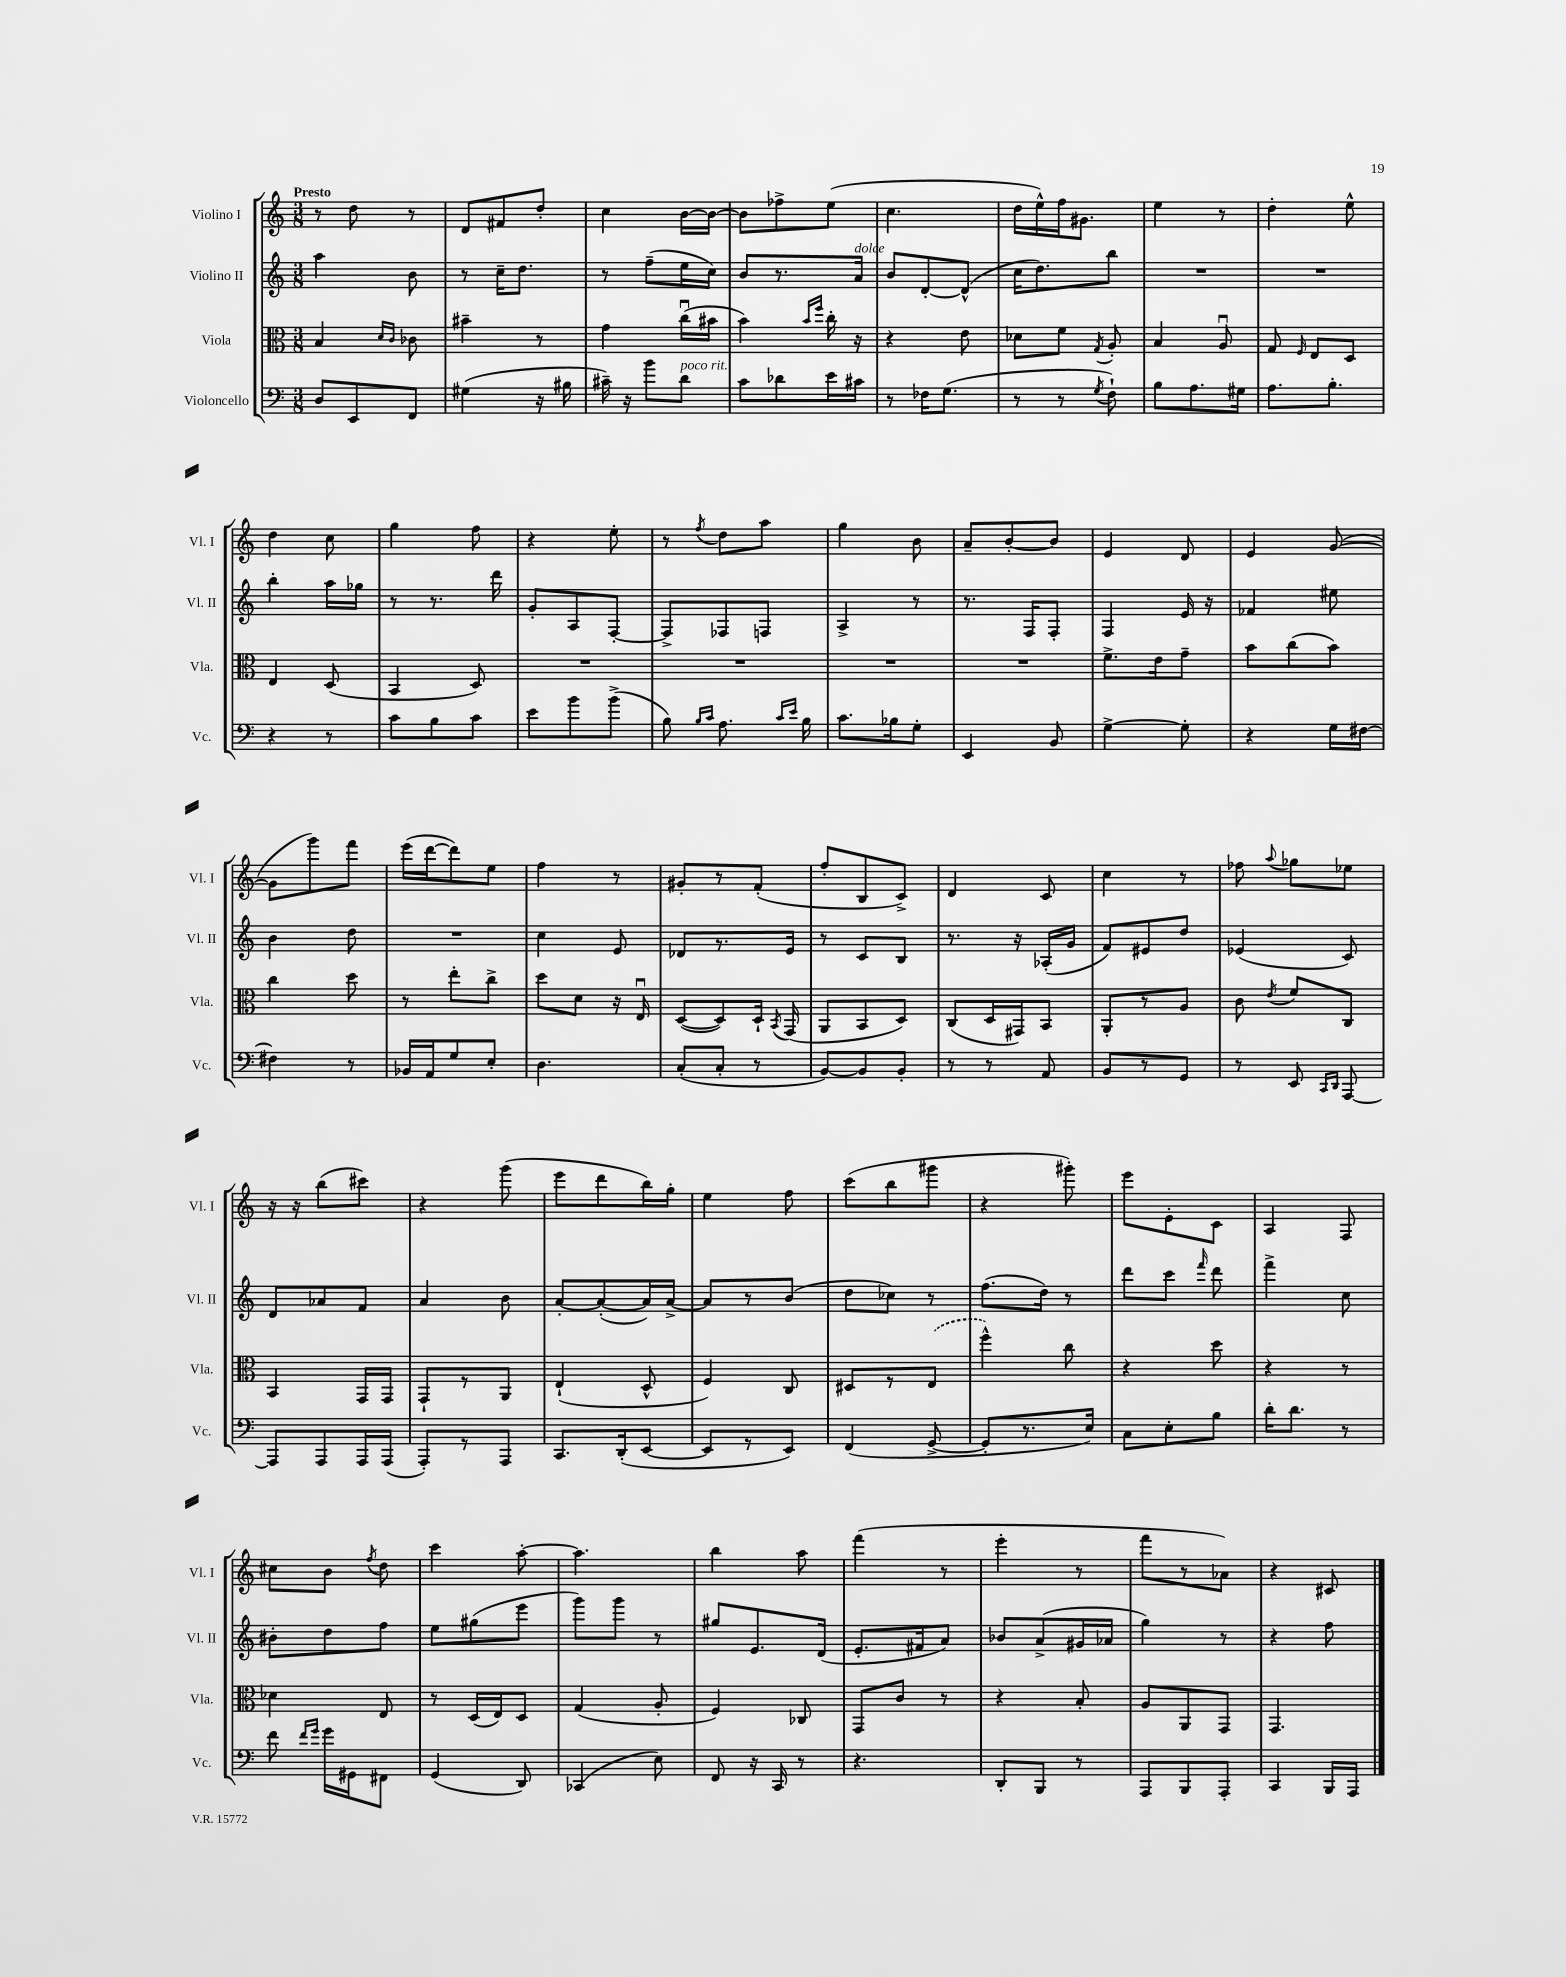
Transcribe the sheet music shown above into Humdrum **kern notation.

**kern	**kern	**kern	**kern
*staff4	*staff3	*staff2	*staff1
*clefF4	*clefC3	*clefG2	*clefG2
*k[]	*k[]	*k[]	*k[]
*M3/8	*M3/8	*M3/8	*M3/8
8D/L	4B/	4aa\	8r
8EE/	.	.	8dd\
.	16qqd/LL	.	.
.	16qqc/JJ	.	.
8FF/J	8c-\	8b\	8r
=	=	=	=
(4G#\	4b#~\	8r	8d/L
.	.	16cc~\LK	8f#/
.	.	8.dd\J	.
16r	8r	.	8dd'/J
16B#\	.	.	.
=	=	=	=
16c#~\)	4g\	8r	4cc\
16r	.	.	.
8b\L	.	(8ff~\L	.
8d\J	(16ccu\LL	16ee\L	[16b\LL
.	16b#\JJ	16cc\JJ)	16b\_JJ
=	=	=	=
8c\L	4b\)	8b/L	8b\]L
8d-\	.	8.r	8ff-^\
.	16qqb/LL	.	.
.	16qqff/JJ	.	.
16e\L	16cc'\	.	(8ee\J
16c#\JJ	16r	16a/Jk	.
=	=	=	=
8r	4r	8b/L	4.cc\
16F-\LK	.	[8d'/	.
(8.G\J	.	.	.
.	8e\	(8d^^/]J	.
=	=	=	=
8r	8d-\L	16cc\LK	16dd\LL
.	.	8.dd\)	16ee^^\)
8r	8f\J	.	16ff\J
.	.	.	8.g#\J
8qG/	8qG/	.	.
8F`\)	8A'/	8bb\J	.
=	=	=	=
8B\L	4B/	4.r	4ee\
8.A\	.	.	.
.	8Au/	.	8r
16G#\Jk	.	.	.
=	=	=	=
8.A\L	8G/	4.r	4dd'\
.	16qqF/	.	.
.	8E/L	.	.
8.B'\J	.	.	.
.	8D/J	.	8ee^^\
=	=	=	=
4r	4E/	4bb'\	4dd\
8r	(8D/	16aa\LL	8cc\
.	.	16gg-\JJ	.
=	=	=	=
8c\L	4BB/	8r	4gg\
8B\	.	8.r	.
8c\J	8D/)	.	8ff\
.	.	16ddd\	.
=	=	=	=
8e\L	4.r	8g'/L	4r
8b\	.	8A/	.
(8b^\J	.	[8F'/J	8ee'\
=	=	=	=
8B\)	4.r	8F^/]L	8r
16qqB/LL	.	.	.
16qqc/JJ	.	.	8qff/
8.A\	.	8F-/	8dd\L
.	.	8F/J	8aa\J
16qqc/LL	.	.	.
16qqe/JJ	.	.	.
16B\	.	.	.
=	=	=	=
8.c\L	4.r	4A^/	4gg\
16B-\k	.	.	.
8G'\J	.	8r	8b\
=	=	=	=
4EE/	4.r	8.r	8a~/L
.	.	.	[8b'/
.	.	16F/LK	.
8BB/	.	8F'/J	8b/]J
=	=	=	=
[4G^\	8.f^\L	4F/	4e/
.	16e\k	.	.
8G'\]	8g~\J	16e/	8d/
.	.	16r	.
=	=	=	=
4r	8b\L	4f-/	4e/
.	(8cc\	.	.
16G\LL	8b\J)	8ee#\	([8g/
[16F#\JJ	.	.	.
=	=	=	=
4F#\]	4cc\	4b\	8g\]L
.	.	.	8ggg\)
8r	8dd\	8dd\	8fff\J
=	=	=	=
16BB-/LL	8r	4.r	(16eee\LL
16AA/J	.	.	[16ddd\J
8G/	8ee'\L	.	8ddd\])
8E'/J	8cc^\J	.	8ee\J
=	=	=	=
4.D\	8dd\L	4cc\	4ff\
.	8d\J	.	.
.	16r	8e/	8r
.	16Eu/	.	.
=	=	=	=
(8C'/L	([8D/L	8d-/L	8g#'/L
8C'/J	8D/])	8.r	8r
8r	16D`/Jk	.	(8f'/J
.	8qBB/	.	.
.	(16GG/	16e/Jk	.
=	=	=	=
[8BB/L)	8AA/L	8r	8ff'/L
8BB/]	8BB/	8c/L	8B/
8BB'/J	8D/J)	8B/J	8c^/J)
=	=	=	=
8r	(8C/L	8.r	4d/
8r	16D/L	.	.
.	16GG#/J)	16r	.
8AA/	8BB/J	(16A-'/LL	8c/
.	.	16g/JJ	.
=	=	=	=
8BB/L	8AA'/L	8f/L)	4cc\
8r	8r	8e#/	.
8GG/J	8A/J	8dd/J	8r
=	=	=	=
8r	8c\	(4e-/	8ff-\
.	8qe/	.	8qqaa/
8EE/	8f/L	.	8gg-\L
16qqCC/LL	.	.	.
16qqDD/JJ	.	.	.
[8AAA/	8C/J	8c/)	8ee-\J
=	=	=	=
8AAA/]L	4BB/	8d/L	16r
.	.	.	16r
8AAA/	.	8a-/	(8bb\L
16AAA/L	16GG/LL	8f/J	8ccc#\J)
(16AAA/JJ	16GG/JJ	.	.
=	=	=	=
8AAA'/L)	8GG`/L	4a/	4r
8r	8r	.	.
8AAA/J	8AA/J	8b\	(8ggg\
=	=	=	=
8.CC/L	(4E`/	[8a'/L	8eee\L
.	.	(8a'/_	8ddd\
(16DD'/k	.	.	.
[8EE/J	8D^^/	16a/]L)	16bb\L)
.	.	[16a^/JJ	16gg'\JJ
=	=	=	=
8EE/]L	4F/)	8a/]L	4ee\
8r	.	8r	.
8EE/J)	8C/	(8b/J	8ff\
=	=	=	=
(4FF/	8D#/L	8dd\L	(8ccc\L
.	8r	8cc-\J)	8bb\
[8GG^/	(8E/J	8r	8ggg#\J
=	=	=	=
8GG'/]L	4ff^^\)	(8.ff\L	4r
8.r	.	.	.
.	.	16dd\Jk)	.
.	8cc\	8r	8ggg#'\)
16E/Jk)	.	.	.
=	=	=	=
8C\L	4r	8ddd\L	8eee\L
8E'\	.	8ccc\J	8e'\
.	.	16qqfff/	.
8B\J	8dd\	8ddd\	8c\J
=	=	=	=
16d'\LK	4r	4fff^\	4A/
8.d\J	.	.	.
8r	8r	8cc\	8F/
=	=	=	=
8f\	4d-\	8b#'\L	8cc#\L
16qqf/LL	.	.	.
16qqg/JJ	.	.	.
16g\LL	.	8dd\	8b\J
16GG#\J	.	.	.
.	.	.	8qff/
8FF#\J	8E/	8ff\J	8dd\
=	=	=	=
(4GG/	8r	8ee\L	4ccc\
.	(16D/LL	(8gg#\	.
.	16E/J)	.	.
8DD/)	8D/J	8eee\J	[8aa'\
=	=	=	=
(4CC-/	(4G/	8ggg\L)	4.aa\]
.	.	8ggg\J	.
8E\)	8A'/	8r	.
=	=	=	=
8FF/	4F/)	8gg#/L	4bb\
16r	.	8.e/	.
16CC/	.	.	.
8r	8C-/	.	8aa\
.	.	(16d/Jk	.
=	=	=	=
4.r	8GG/L	8.e'/L	(4fff\
.	8c/J	.	.
.	.	16f#/k	.
.	8r	8a/J)	8r
=	=	=	=
8DD'/L	4r	8b-/L	4eee'\
8BBB/J	.	(8a^/	.
8r	8B'/	16g#/L	8r
.	.	16a-/JJ	.
=	=	=	=
8AAA/L	8A/L	4gg\)	8fff\L
8BBB/	8AA/	.	8r
8AAA'/J	8GG/J	8r	8a-\J)
=	=	=	=
4CC/	4.GG/	4r	4r
16BBB/LL	.	8ff\	8c#/
16AAA/JJ	.	.	.
==	==	==	==
*-	*-	*-	*-
